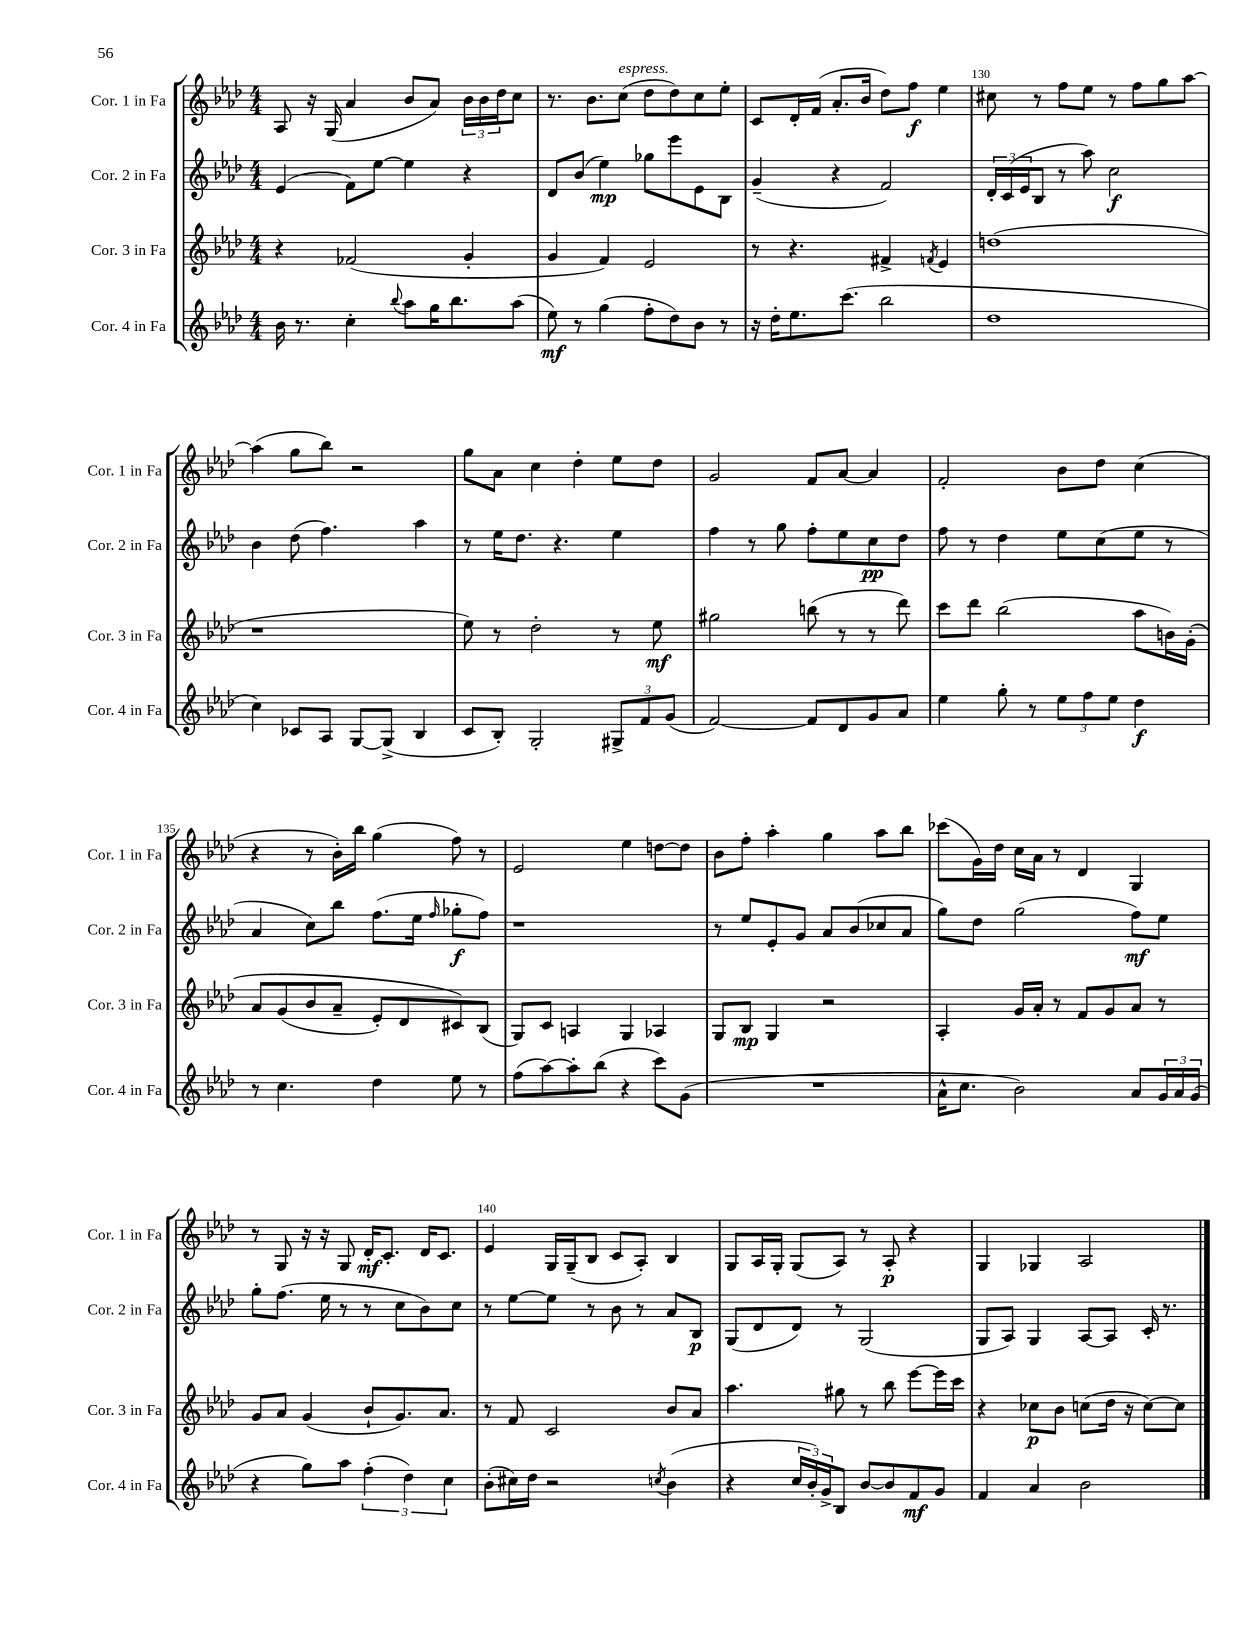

**kern	**dynam	**kern	**dynam	**kern	**dynam	**kern	**dynam
*part4	*part4	*part3	*part3	*part2	*part2	*part1	*part1
*staff4	*staff4	*staff3	*staff3	*staff2	*staff2	*staff1	*staff1
*I"Cor. 4 in Fa	*	*I"Cor. 3 in Fa	*	*I"Cor. 2 in Fa	*	*I"Cor. 1 in Fa	*
*I'Cor. 4 in Fa	*	*I'Cor. 3 in Fa	*	*I'Cor. 2 in Fa	*	*I'Cor. 1 in Fa	*
*clefG2	*	*clefG2	*	*clefG2	*	*clefG2	*
*k[b-e-a-d-]	*	*k[b-e-a-d-]	*	*k[b-e-a-d-]	*	*k[b-e-a-d-]	*
*M4/4	*	*M4/4	*	*M4/4	*	*M4/4	*
=127	=127	=127	=127	=127	=127	=127	=127
16b-\	.	4r	.	(4e-/	.	8A-/	.
8.r	.	.	.	.	.	.	.
.	.	.	.	.	.	16r	.
.	.	.	.	.	.	(16G/	.
4cc'\	.	(2f-X/	.	8f\L)	.	4a-/	.
.	.	.	.	[8ee-\J	.	.	.
8qqbb-/	.	.	.	.	.	.	.
8aa-\L	.	.	.	4ee-\]	.	8b-/L	.
16gg\K	.	.	.	.	.	8a-/J)	.
8.bb-\	.	.	.	.	.	.	.
.	.	4g'/	.	4r	.	24b-\LL	.
.	.	.	.	.	.	24b-\	.
.	.	.	.	.	.	24dd-\J	.
(8aa-\J	.	.	.	.	.	8cc\J	.
=128	=128	=128	=128	=128	=128	=128	=128
8ee-\)	mf	4g/	.	8d-/L	.	8.r	.
8r	.	.	.	(8b-/J	.	.	.
.	.	.	.	.	.	8.b-\L	.
(4gg\	.	4f/)	.	4ee-\)	mp	.	.
!	!	!	!	!	!	!LO:TX:a:i:t=espress.	!
.	.	.	.	.	.	(8cc\J	.
8ff'\L	.	2e-/	.	8gg-X\L	.	8dd-\L	.
8dd-\)	.	.	.	8eee-\	.	8dd-\)	.
8b-\J	.	.	.	8e-\	.	8cc\	.
8r	.	.	.	8B-\J	.	8ee-'\J	.
=129	=129	=129	=129	=129	=129	=129	=129
16r	.	8r	.	(4g~/	.	8c/L	.
16dd-'\KL	.	.	.	.	.	.	.
8.ee-\	.	4.r	.	.	.	16d-'/L	.
.	.	.	.	.	.	(16f/JJ	.
.	.	.	.	4r	.	8.a-'/L	.
(8.ccc\J	.	.	.	.	.	.	.
.	.	.	.	.	.	16b-/Jk	.
2bb-\	.	4f#X^/	.	2f/)	.	8dd-\L)	.
.	.	.	.	.	.	8ff\J	f
.	.	8qfn/	.	.	.	.	.
.	.	4e-/	.	.	.	4ee-\	.
=130	=130	=130	=130	=130	=130	=130	=130
1dd-	.	(1ddn	.	24d-'/LL	.	8cc#X\	.
.	.	.	.	(24c/	.	.	.
.	.	.	.	24e-/J	.	.	.
.	.	.	.	8B-/J	.	8r	.
.	.	.	.	8r	.	8ff\L	.
.	.	.	.	8aa-\)	.	8ee-\J	.
.	.	.	.	2cc\	f	8r	.
.	.	.	.	.	.	8ff\L	.
.	.	.	.	.	.	8gg\	.
.	.	.	.	.	.	[8aa-\J	.
!!LO:LB:g=z
=131	=131	=131	=131	=131	=131	=131	=131
4cc\)	.	1r	.	4b-\	.	(4aa-\]	.
8c-X/L	.	.	.	(8dd-\	.	8gg\L	.
8A-/J	.	.	.	4.ff\)	.	8bb-\J)	.
[8G/L	.	.	.	.	.	2r	.
(8G^/J]	.	.	.	.	.	.	.
4B-/	.	.	.	4aa-\	.	.	.
=132	=132	=132	=132	=132	=132	=132	=132
8c/L	.	8ee-\)	.	8r	.	8gg\L	.
8B-'/J)	.	8r	.	16ee-\KL	.	8a-\J	.
.	.	.	.	8.dd-\J	.	.	.
2G'/	.	2dd-'\	.	.	.	4cc\	.
.	.	.	.	4.r	.	.	.
.	.	.	.	.	.	4dd-'\	.
12G#X^/L	.	8r	.	4ee-\	.	8ee-\L	.
12f/	.	.	.	.	.	.	.
.	.	8ee-\	mf	.	.	8dd-\J	.
(12g/J	.	.	.	.	.	.	.
=133	=133	=133	=133	=133	=133	=133	=133
[2f/)	.	2gg#X\	.	4ff\	.	2g/	.
.	.	.	.	8r	.	.	.
.	.	.	.	8gg\	.	.	.
8f/L]	.	(8bbn\	.	8ff'\L	.	8f/L	.
8d-/	.	8r	.	8ee-\	.	[8a-/J	.
8g/	.	8r	.	8cc\	pp	4a-/]	.
8a-/J	.	8ddd-\)	.	8dd-\J	.	.	.
=134	=134	=134	=134	=134	=134	=134	=134
4ee-\	.	8ccc\L	.	8ff\	.	2f'/	.
.	.	8ddd-\J	.	8r	.	.	.
8gg'\	.	(2bb-\	.	4dd-\	.	.	.
8r	.	.	.	.	.	.	.
12ee-\L	.	.	.	8ee-\L	.	8b-\L	.
12ff\	.	.	.	.	.	.	.
.	.	.	.	(8cc\	.	8dd-\J	.
12ee-\J	.	.	.	.	.	.	.
4dd-\	f	8aa-\L	.	8ee-\J	.	(4cc\	.
.	.	16bn\L)	.	8r	.	.	.
.	.	(16g'\JJ	.	.	.	.	.
!!LO:LB:g=z
=135	=135	=135	=135	=135	=135	=135	=135
8r	.	8a-/L	.	4a-/	.	4r	.
4.cc\	.	(8g/	.	.	.	.	.
.	.	8b-/	.	8cc\L)	.	8r	.
.	.	8a-~/J	.	8bb-\J	.	16b-'\LL)	.
.	.	.	.	.	.	16bb-\JJ	.
4dd-\	.	8e-'/L)	.	(8.ff\L	.	(4gg\	.
.	.	8d-/	.	.	.	.	.
.	.	.	.	16ee-\Jk	.	.	.
.	.	.	.	16qqff/	.	.	.
8ee-\	.	8c#X/)	.	8gg-X'\L	f	8ff\)	.
8r	.	(8B-/J	.	8ff\J)	.	8r	.
=136	=136	=136	=136	=136	=136	=136	=136
(8ff\L	.	8G/L)	.	1r	.	2e-/	.
[8aa-\)	.	8c/J	.	.	.	.	.
8aa-'\]	.	4An/	.	.	.	.	.
(8bb-\J	.	.	.	.	.	.	.
4r	.	4G/	.	.	.	4ee-\	.
8ccc\L)	.	4A-X/	.	.	.	[8ddn\L	.
(8g\J	.	.	.	.	.	8dd\J]	.
=137	=137	=137	=137	=137	=137	=137	=137
1r	.	8G/L	.	8r	.	8b-\L	.
.	.	8B-/J	mp	8ee-/L	.	8ff'\J	.
.	.	4G/	.	8e-'/	.	4aa-'\	.
.	.	.	.	8g/J	.	.	.
.	.	2r	.	8a-/L	.	4gg\	.
.	.	.	.	(8b-/	.	.	.
.	.	.	.	8cc-X/	.	8aa-\L	.
.	.	.	.	8a-/J	.	8bb-\J	.
=138	=138	=138	=138	=138	=138	=138	=138
16a-^^\KL	.	4A-'/	.	8gg\L)	.	(8ccc-X\L	.
8.cc\J	.	.	.	.	.	.	.
.	.	.	.	8dd-\J	.	16g\L)	.
.	.	.	.	.	.	16dd-\JJ	.
2b-\)	.	16g/LL	.	(2gg\	.	16cc\LL	.
.	.	16a-'/JJ	.	.	.	16a-\JJ	.
.	.	8r	.	.	.	8r	.
.	.	8f/L	.	.	.	4d-/	.
.	.	8g/	.	.	.	.	.
8a-/L	.	8a-/J	.	8ff\L)	mf	4G/	.
24g/L	.	8r	.	8ee-\J	.	.	.
24a-/	.	.	.	.	.	.	.
(24g/JJ	.	.	.	.	.	.	.
!!LO:LB:g=z
=139	=139	=139	=139	=139	=139	=139	=139
4r	.	8g/L	.	8gg'\L	.	8r	.
.	.	8a-/J	.	(8.ff\J	.	8G/	.
8gg\L)	.	(4g/	.	.	.	16r	.
.	.	.	.	16ee-\	.	16r	.
8aa-\J	.	.	.	8r	.	8G/	.
(6ff'\	.	8b-`/L	.	8r	.	16d-'/KL	mf
.	.	.	.	.	.	8.c'/J	.
.	.	8.g/)	.	8cc\L	.	.	.
6dd-\)	.	.	.	.	.	.	.
.	.	.	.	8b-\)	.	16d-/KL	.
.	.	8.a-/J	.	.	.	8.c/J	.
6cc\	.	.	.	.	.	.	.
.	.	.	.	8cc\J	.	.	.
=140	=140	=140	=140	=140	=140	=140	=140
(8b-'\L	.	8r	.	8r	.	4e-/	.
16cc#X\L)	.	8f/	.	[8ee-\L	.	.	.
16dd-\JJ	.	.	.	.	.	.	.
2r	.	2c/	.	8ee-\J]	.	16G/LL	.
.	.	.	.	.	.	(16G~/J	.
.	.	.	.	8r	.	8B-/J	.
.	.	.	.	8b-\	.	8c/L	.
.	.	.	.	8r	.	8A-'/J)	.
8qccn/	.	.	.	.	.	.	.
(4b-\	.	8b-/L	.	8a-/L	.	4B-/	.
.	.	8a-/J	.	8B-/J	p	.	.
=141	=141	=141	=141	=141	=141	=141	=141
4r	.	4.aa-\	.	(8G/L	.	8G/L	.
.	.	.	.	8d-/	.	16A-/L	.
.	.	.	.	.	.	16G'/JJ	.
24cc/LL	.	.	.	8d-/J)	.	(8G/L	.
24b-'/)	.	.	.	.	.	.	.
24g^/J	.	.	.	.	.	.	.
8B-/J	.	8gg#X\	.	8r	.	8A-/J)	.
[8b-/L	.	8r	.	(2G/	.	8r	.
8b-/]	.	8bb-\	.	.	.	8A-'/	p
8f/	mf	[8eee-\L	.	.	.	4r	.
8g/J	.	16eee-\L]	.	.	.	.	.
.	.	16ccc\JJ	.	.	.	.	.
=142	=142	=142	=142	=142	=142	=142	=142
4f/	.	4r	.	8G/L	.	4G/	.
.	.	.	.	8A-/J)	.	.	.
4a-/	.	8cc-X\L	p	4G/	.	4G-X/	.
.	.	8b-\J	.	.	.	.	.
2b-\	.	(8ccn\L	.	[8A-/L	.	2A-/	.
.	.	16dd-\Jk	.	8A-/J]	.	.	.
.	.	16r	.	.	.	.	.
.	.	[8cc\L)	.	16c'/	.	.	.
.	.	.	.	8.r	.	.	.
.	.	8cc\J]	.	.	.	.	.
==	==	==	==	==	==	==	==
*-	*-	*-	*-	*-	*-	*-	*-
